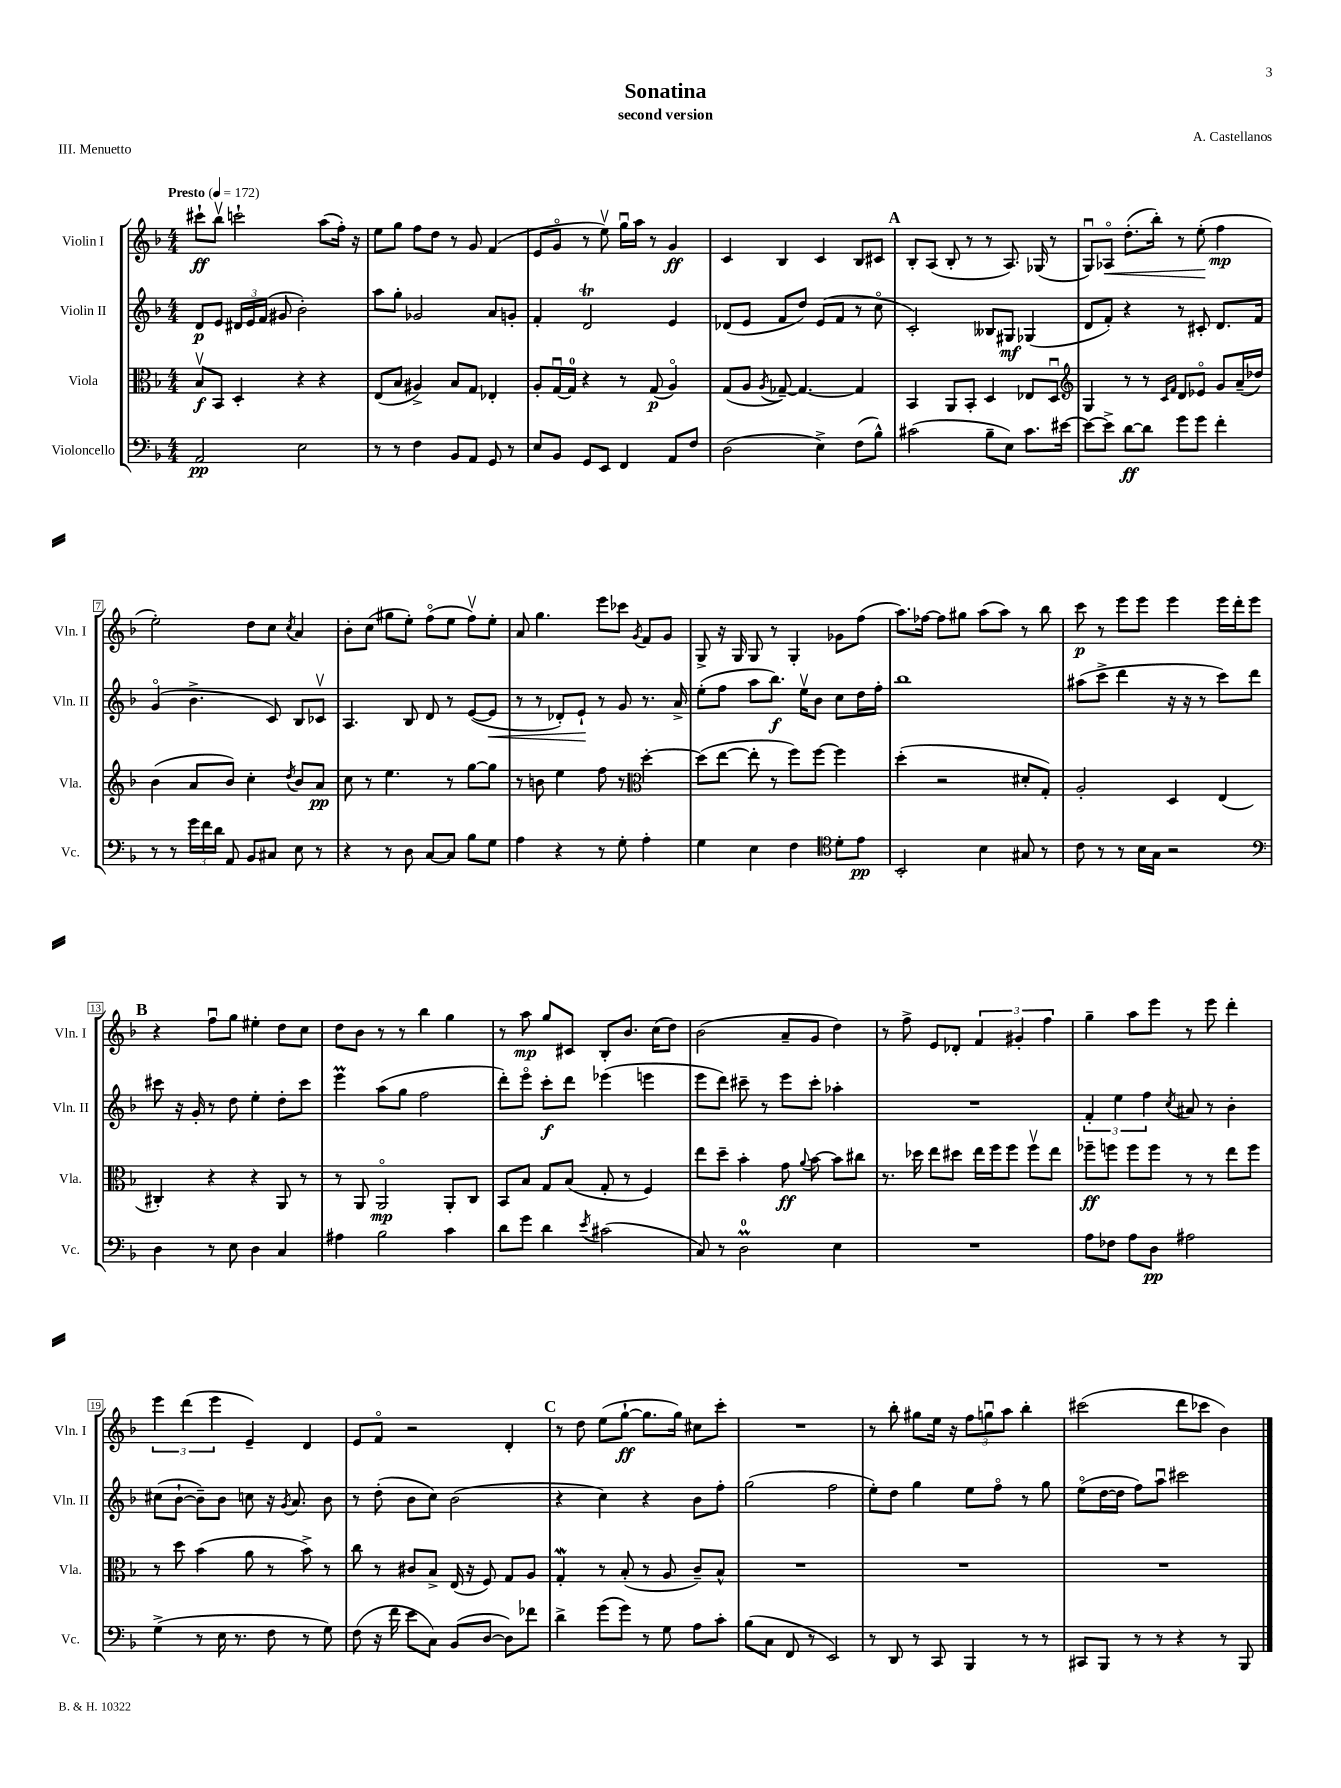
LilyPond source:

\header { title = "Sonatina" composer = "A. Castellanos" subtitle = "second version" piece = "III. Menuetto" }
<<
\new StaffGroup <<
\new Staff = "s0" \with { instrumentName = "Violin I" shortInstrumentName = "Vln. I" } {
    \clef treble \key f \major \numericTimeSignature \time 4/4 \tempo "Presto" 4 = 172
    \autoBeamOff cis'''8[-!\ff bes''8]\upbow c'''2-! a''8[( f''16]-.) r16 |
    e''8[ g''8] f''8[ d''8] r8 g'8 f'4( |
    e'8[ g'8]\flageolet r8 e''8\upbow) g''16[\downbow a''16] r8 g'4\ff |
    c'4 bes4 c'4 bes8[ cis'8] |
    \mark \markup { \bold "A" } bes8[-. a8]( bes8-. r8 r8 a8.) ges16( r8 |
    g8[\downbow) aes8]\flageolet\< d''8.[-.( bes''16]-.) r8 e''8-.\!( f''4\mp |
    e''2-.) d''8[ c''8] \acciaccatura { c''8 } a'4 |
    bes'8[-. c''8]( gis''8[ e''8]-.) f''8[\flageolet( e''8] f''8[\upbow) e''8]-. |
    a'8 g''4. e'''8[ ces'''8] \acciaccatura { g'8 } f'8[ g'8] |
    g8-> r16 g16 g8 r8 g4-. ges'8[ f''8]( |
    a''8.[) fes''16]~ fes''8[ gis''8] a''8[( a''8]) r8 bes''8 |
    c'''8\p r8 e'''8[ e'''8] e'''4 e'''16[ d'''16-. e'''8] |
    \mark \markup { \bold "B" } r4 f''8[\downbow g''8] eis''4-. d''8[ c''8] |
    d''8[ bes'8] r8 r8 bes''4 g''4 |
    r8 a''8\mp g''8[ cis'8] bes8[-. bes'8.] c''16[( d''8]) |
    bes'2( a'8[-- g'8] d''4) |
    r8 f''8-> e'8[ des'8]-. \tuplet 3/2 { f'4 gis'4-. f''4 } |
    g''4-- a''8[ e'''8] r8 e'''8 d'''4-. |
    \tuplet 3/2 { e'''4 d'''4( e'''4 } e'4--) d'4 |
    e'8[ f'8]\flageolet r2 d'4-. |
    \mark \markup { \bold "C" } r8 d''8 e''8[( g''8]~-!\ff g''8.[ g''16]) cis''8[ c'''8]-. |
    R1 |
    r8 bes''8-. gis''8[ e''16] r16 \tuplet 3/2 { f''8[ g''8\downbow a''8] } bes''4-. |
    cis'''2( d'''8[ ces'''8] bes'4) \bar "|." |
}
\new Staff = "s1" \with { instrumentName = "Violin II" shortInstrumentName = "Vln. II" } {
    \clef treble \key f \major \numericTimeSignature \time 4/4
    \autoBeamOff d'8[\p e'8] \tuplet 3/2 { dis'16[ e'16 f'16]( } gis'8 bes'2-.) |
    a''8[ g''8]-. ges'2 a'8[ g'8]-. |
    f'4-. d'2\trill e'4 |
    des'8[( e'8] f'8[ d''8]) e'8[( f'8] r8 c''8\flageolet |
    \mark \markup { \bold "A" } c'2-.) beses8[ gis8]\mf ges4( |
    d'8[ f'8]-.) r4 r8 cis'8-. d'8.[ f'16] |
    g'4\flageolet( bes'4.-> c'8) bes8[ ces'8]\upbow |
    a4. bes8 d'8 r8 e'8[~( e'8]\< |
    r8 r8 des'8[-.) e'8]-!\! r8 g'8 r8. a'16-> |
    e''8[-.( f''8] a''8[ bes''8.]\f) e''16[\upbow bes'8] c''8[ d''16 f''16]-. |
    bes''1 |
    ais''8[( c'''8]-> d'''4 r16 r16 r8 c'''8[) d'''8] |
    \mark \markup { \bold "B" } cis'''8 r16 g'16-. r8 d''8 e''4-. d''8[-. cis'''8] |
    e'''4\prall a''8[( g''8] f''2 |
    d'''8[-.) e'''8]\flageolet c'''8[-.\f d'''8] ees'''4( e'''4 |
    e'''8[ d'''8]) cis'''8-- r8 e'''8[ cis'''8]-. aes''4-. |
    R1 |
    \tuplet 3/2 { f'4-. e''4 f''4 } \acciaccatura { c''8 } ais'8 r8 bes'4-. |
    cis''8[( bes'8]~-! bes'8[--) bes'8] c''8 r16 \acciaccatura { g'8 } a'8. bes'8 |
    r8 d''8-.( bes'8[ c''8]) bes'2( |
    \mark \markup { \bold "C" } r4 c''4) r4 bes'8[ f''8]-. |
    g''2( f''2 |
    e''8[-.) d''8] g''4 e''8[ f''8]\flageolet r8 g''8 |
    e''8[\flageolet( d''16~ d''16] f''8[) a''8]\downbow cis'''2 \bar "|." |
}
\new Staff = "s2" \with { instrumentName = "Viola" shortInstrumentName = "Vla." } {
    \clef alto \key f \major \numericTimeSignature \time 4/4
    \autoBeamOff bes8[\upbow\f bes,8] d4-. r4 r4 |
    e8[( bes8] ais4->) bes8[ g8] ees4-. |
    a8[-. g16~\downbow g16]-0 r4 r8 g8\p( a4\flageolet) |
    g8[( a8] \acciaccatura { a8 } ges8~--) ges4.~ ges4 |
    \mark \markup { \bold "A" } bes,4 a,8[ bes,8]-. d4 ees8[ d8]\downbow |
    \clef treble g4 r8 r8 \grace { c'16[ f'16] } d'8[ ees'8]\flageolet g'8[ a'16--( des''16]) |
    bes'4( a'8[ bes'8]) c''4-. \acciaccatura { d''8 } bes'8[ a'8]\pp |
    c''8 r8 e''4. r8 g''8[~ g''8] |
    r8 b'8 e''4 f''8 r8 \clef alto d''4~-. |
    d''8[( e''8]~ e''8-. r8 f''8[) f''8]~ f''4 |
    d''4-.( r2 dis'8[-. g8]-.) |
    a2-. d4 e4( |
    \mark \markup { \bold "B" } cis4-.) r4 r4 a,8 r8 |
    r8 a,8 a,2\flageolet\mp a,8[-. c8] |
    bes,8[ bes8] g8[ bes8]( g8-. r8 f4) |
    e''8[ d''8]-- bes'4-. g'8\ff \appoggiatura { a'8 } bes'8~ bes'8[ cis''8] |
    r8. des''16 e''8[ dis''8] e''16[ f''16 f''8] f''8[\upbow e''8] |
    fes''8[--\ff f''8] f''8[ f''8] r8 r8 e''8[ f''8] |
    r8 d''8 bes'4( a'8 r8 bes'8->) r8 |
    c''8 r8 cis'8[ bes8]-> e16( r16 f8) g8[ a8] |
    \mark \markup { \bold "C" } g4-.\mordent r8 bes8-.( r8 a8 c'8[--) bes8]-^ |
    R1 |
    R1 |
    R1 \bar "|." |
}
\new Staff = "s3" \with { instrumentName = "Violoncello" shortInstrumentName = "Vc." } {
    \clef bass \key f \major \numericTimeSignature \time 4/4
    \autoBeamOff a,2\pp e2 |
    r8 r8 f4 bes,8[ a,8] g,8 r8 |
    e8[ bes,8] g,8[ e,8] f,4 a,8[ f8] |
    d2( e4->) f8[( bes8]-^) |
    \mark \markup { \bold "A" } cis'2( bes8[-- e8]) cis'8.[ eis'16]~ |
    eis'8[~ eis'8]-> d'8[~\ff d'8] g'8[ g'8] f'4-. |
    r8 r8 \tuplet 3/2 { g'16[ f'16 d'16] } a,8 bes,8[ cis8] e8 r8 |
    r4 r8 d8 c8[~ c8] bes8[ g8] |
    a4 r4 r8 g8-. a4-. |
    g4 e4 f4 \clef tenor d'8[-. e'8]\pp |
    bes,2-. bes4 gis8 r8 |
    c'8 r8 r8 bes16[ g16] r2 |
    \mark \markup { \bold "B" } \clef bass d4 r8 e8 d4 c4 |
    ais4 bes2 c'4 |
    d'8[ g'8] d'4 \acciaccatura { e'8 } cis'2( |
    c8) r8 d2-0\prall e4 |
    R1 |
    a8[ fes8] a8[ d8]\pp ais2 |
    g4->( r8 e16 r8. f8 r8 g8) |
    f8( r16 f'16 e'8[ c8]) bes,8[( d8]~ d8[) fes'8] |
    \mark \markup { \bold "C" } d'4-> g'8[( g'8]) r8 g8 a8[ c'8]-. |
    bes8[( c8] f,8 r8 e,2) |
    r8 d,8 r8 c,8 bes,,4 r8 r8 |
    cis,8[ bes,,8] r8 r8 r4 r8 bes,,8 \bar "|." |
}
>>
>>
\layout { \context { \Score \override BarNumber.stencil = #(make-stencil-boxer 0.1 0.3 ly:text-interface::print) } }
